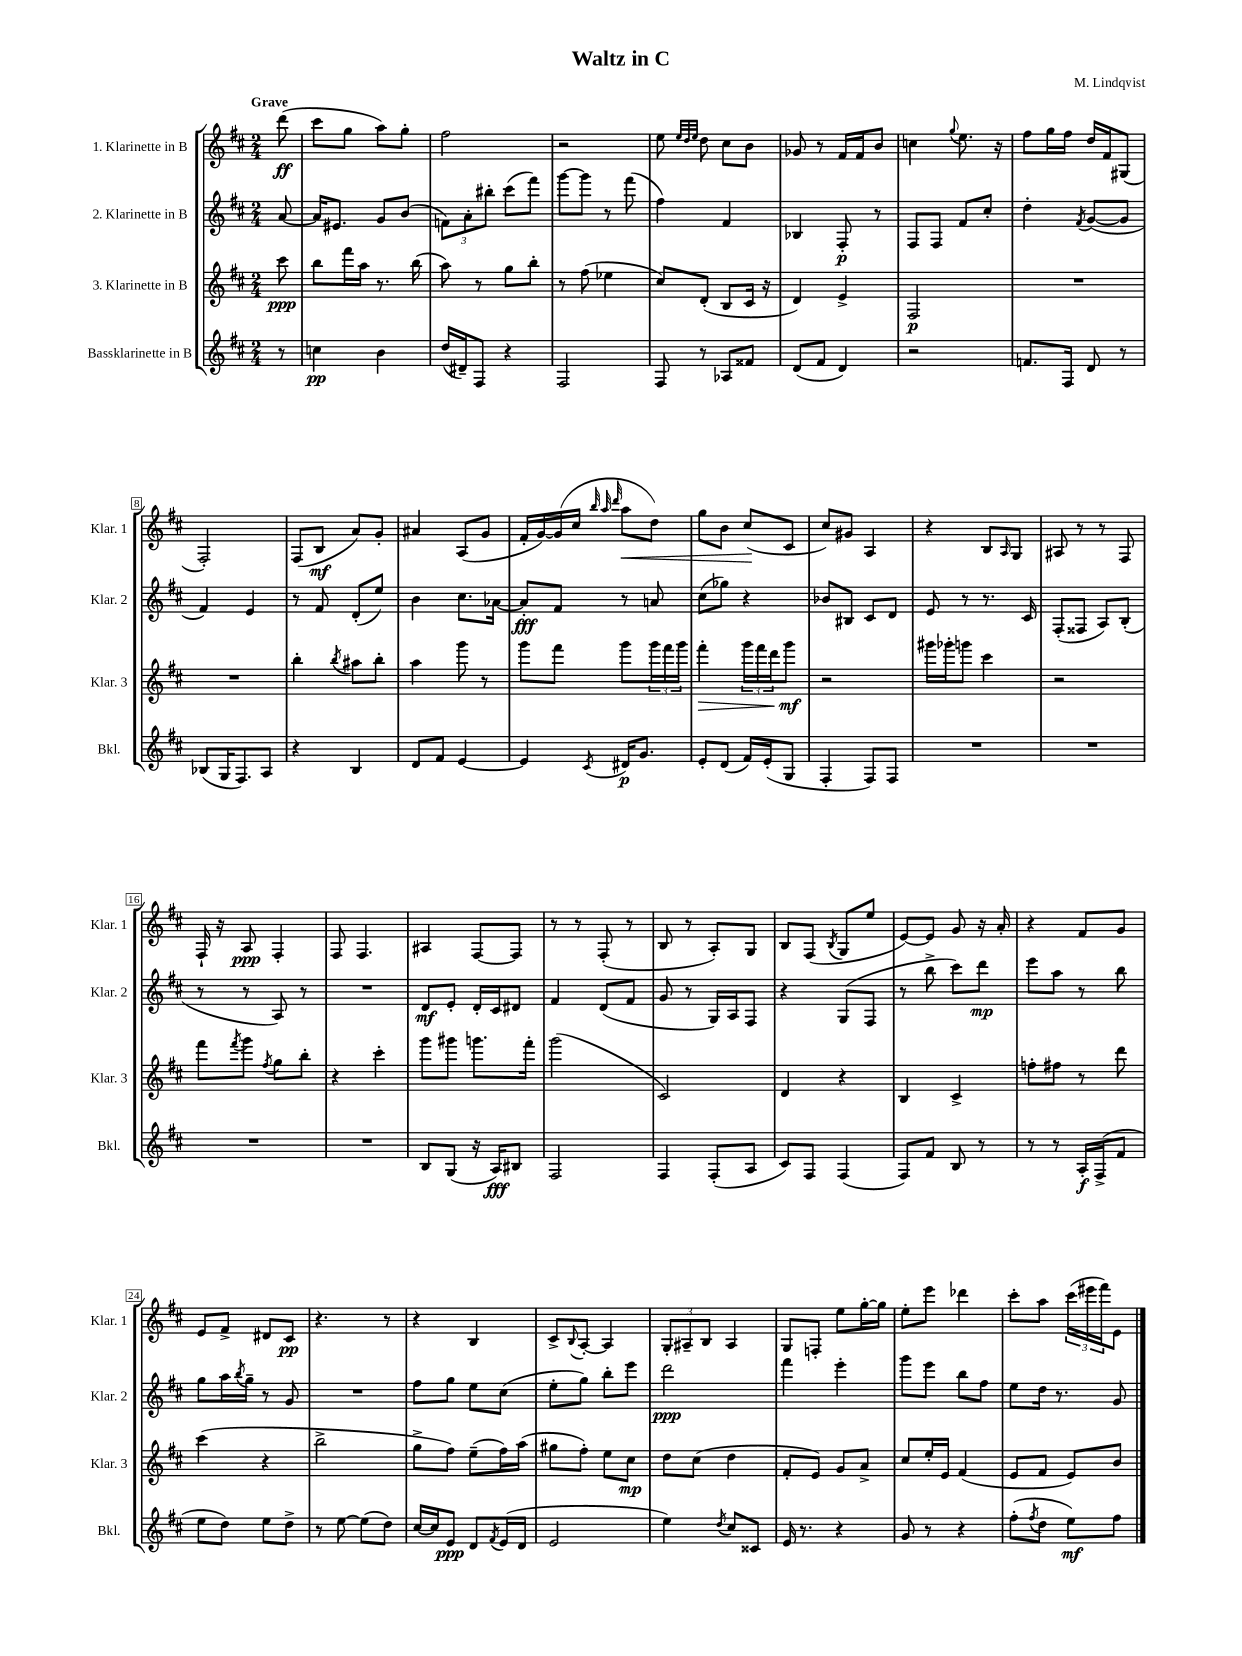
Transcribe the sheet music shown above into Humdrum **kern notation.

**kern	**kern	**kern	**kern
*staff4	*staff3	*staff2	*staff1
*clefG2	*clefG2	*clefG2	*clefG2
*k[f#c#]	*k[f#c#]	*k[f#c#]	*k[f#c#]
*M2/4	*M2/4	*M2/4	*M2/4
8r	8ccc#	[8a	(8ddd
=	=	=	=
4cc	8bb	16a]	8ccc#
.	.	8.e#	.
.	16fff#	.	8gg
.	16aa	.	.
4b	8.r	8g	8aa)
.	.	(8b	8gg'
.	(16bb	.	.
=	=	=	=
(16dd	8aa)	12f)	2ff#
16d#~)	.	.	.
.	.	12a'	.
8F#	8r	.	.
.	.	12bb#'	.
4r	8gg	(8ccc#	.
.	8bb'	8fff#)	.
=	=	=	=
2F#	8r	[8ggg	2r
.	(8ff#	8ggg]	.
.	4ee-	8r	.
.	.	(8fff#	.
=	=	=	=
8F#	8cc#)	4ff#)	8ee
.	.	.	32qqee
.	.	.	32qqdd
.	.	.	32qqee
8r	(8d'	.	8dd
8A-	8B	4f#	8cc#
8f##	16c#	.	8b
.	16r	.	.
=	=	=	=
(8d	4d)	4B-	8g-
8f#	.	.	8r
4d)	4e^	8F#'	16f#
.	.	.	16f#
.	.	8r	8b
=	=	=	=
2r	2F#	8F#	4cc
.	.	8F#	.
.	.	.	8qqgg
.	.	8f#	8.ee
.	.	8cc#'	.
.	.	.	16r
=	=	=	=
8.f	2r	4dd'	8ff#
.	.	.	16gg
16F#	.	.	16ff#
.	.	8qf#	.
8d	.	([8g	16dd
.	.	.	16f#
8r	.	8g]	(8G#
=	=	=	=
(8B-	2r	4f#)	2F#')
16G	.	.	.
8.F#)	.	.	.
.	.	4e	.
8A	.	.	.
=	=	=	=
4r	4bb'	8r	(8F#
.	.	8f#	8B
.	8qbb	.	.
4B	8aa#	(8d'	8a)
.	8bb'	8ee)	8g'
=	=	=	=
8d	4aa	4b	4a#
8f#	.	.	.
[4e	8ggg	8.cc#	(8A
.	8r	.	8g
.	.	[16a-	.
=	=	=	=
4e]	8ggg	8a-']	16f#'
.	.	.	[16g)
.	8fff#	8f#	(16g]
.	.	.	16cc#
.	.	.	32qqbb
.	.	.	32qqaa
8qc#	.	.	32qqddd
16d#	8ggg	8r	8aa
8.g	.	.	.
.	24ggg	8a	8dd)
.	24fff#	.	.
.	24ggg	.	.
=	=	=	=
8e'	4fff#'	(8cc#	8gg
(8d	.	8gg-)	8b
16f#)	24ggg	4r	(8cc#
.	24fff#	.	.
(16e'	.	.	.
.	24ddd	.	.
8G	8ggg	.	8c#
=	=	=	=
4F#'	2r	8b-	8cc#)
.	.	8B#	8g#
8F#)	.	8c#	4A
8F#	.	8d	.
=	=	=	=
2r	16ggg#	8e	4r
.	16ggg-'	.	.
.	8ggg	8r	.
.	4ccc#	8.r	8B
.	.	.	16qqA
.	.	.	8G
.	.	16c#	.
=	=	=	=
2r	2r	(8F#'	8A#
.	.	8F##	8r
.	.	8A)	8r
.	.	(8B'	8F#
=	=	=	=
2r	8fff#	8r	16F#`
.	.	.	16r
.	8qfff#	.	.
.	8ggg	8r	8A
.	8qff#	.	.
.	8gg	8A)	4F#'
.	8bb'	8r	.
=	=	=	=
2r	4r	2r	8F#
.	.	.	4.F#
.	4ccc#'	.	.
=	=	=	=
8B	8ggg	8d	4A#
(8G	8ggg#	8e'	.
16r	8.ggg	16d'	[8F#
16A)	.	16c#	.
8B#	.	8d#	8F#]
.	16fff#'	.	.
=	=	=	=
2F#	(2ggg	4f#	8r
.	.	.	8r
.	.	(8d	(8F#'
.	.	8f#	8r
=	=	=	=
4F#	2c#)	8g	8B
.	.	8r	8r
(8F#'	.	16G)	8A')
.	.	16A	.
8A	.	8F#	8G
=	=	=	=
8c#)	4d	4r	8B
8F#	.	.	(8F#
.	.	.	8qB
(4F#	4r	(8G	8G
.	.	8F#	8ee
=	=	=	=
8F#)	4B	8r	[8e)
8f#	.	8bb^	8e]
8B	4c#^	8ccc#)	8g
8r	.	8ddd	16r
.	.	.	16a'
=	=	=	=
8r	8ff'	8eee	4r
8r	8ff#	8aa	.
16A'	8r	8r	8f#
(16F#^	.	.	.
8f#	8ddd	8bb	8g
=	=	=	=
8ee	(4ccc#	8gg	8e
8dd)	.	16aa	8f#^
.	.	8qbb	.
.	.	16gg~	.
8ee	4r	8r	8d#
8dd^	.	8g	8c#
=	=	=	=
8r	2bb^	2r	4.r
[8ee	.	.	.
(8ee]	.	.	.
8dd)	.	.	8r
=	=	=	=
[16cc#	8gg^	8ff#	4r
16cc#]	.	.	.
8e	8ff#)	8gg	.
8d	(8ee~	8ee	4B
8qf#	.	.	.
(16e	16ff#)	(8cc#	.
16d	(16aa	.	.
=	=	=	=
2e	8gg#	8ee'	8c#^
.	.	.	8qqB
.	8ff#')	8gg)	[8A'
.	8ee	8bb'	4A]
.	8cc#	8eee	.
=	=	=	=
4ee)	8dd	2ddd	12G'
.	.	.	12A#~
.	(8cc#	.	.
.	.	.	12B
8qdd	.	.	.
8cc#	4dd	.	4A#
8c##	.	.	.
=	=	=	=
16e	8f#'	4fff#	8G
8.r	.	.	.
.	8e)	.	8F'
4r	8g	4eee'	8ee
.	8a^	.	[16gg'
.	.	.	16gg]
=	=	=	=
8g	8cc#	8ggg	8ee'
8r	16ee'	8eee	8eee
.	16e	.	.
4r	(4f#	8bb	4ddd-
.	.	8ff#	.
=	=	=	=
(8ff#'	8e	8ee	8ccc#'
8qff#	.	.	.
8dd	8f#	16dd	8aa
.	.	8.r	.
8ee)	8e)	.	(24ccc#
.	.	.	24eee#
.	.	.	24fff#)
8ff#	8b	8g	8e
==	==	==	==
*-	*-	*-	*-
